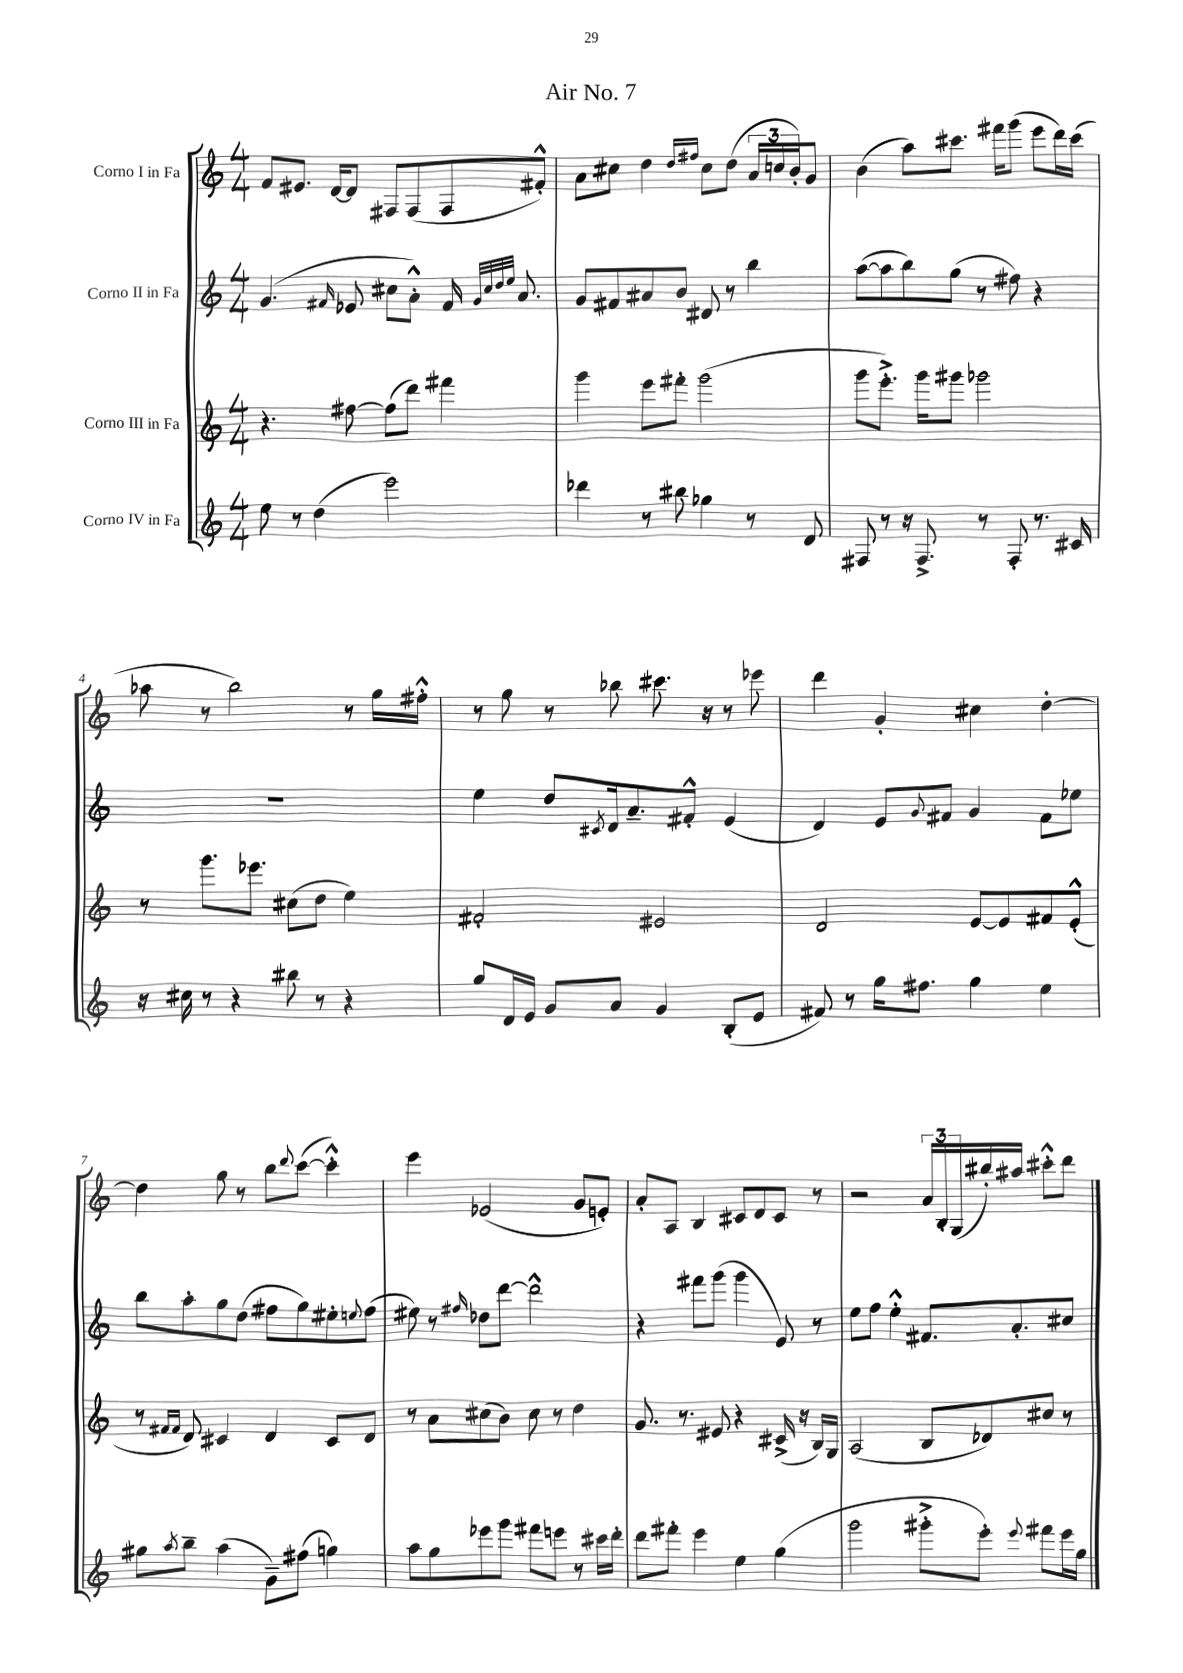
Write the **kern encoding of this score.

**kern	**kern	**kern	**kern
*staff4	*staff3	*staff2	*staff1
*clefG2	*clefG2	*clefG2	*clefG2
*k[]	*k[]	*k[]	*k[]
*M4/4	*M4/4	*M4/4	*M4/4
8ee	4.r	(4.g	8f
8r	.	.	8.e#
(4dd	.	.	.
.	.	.	[16d
.	.	16qqf#	.
.	[8ff#	8e-	8d]
2eee)	(8ff#]	8cc#	8F#
.	8ddd)	8a'^^)	(8F#
.	4fff#	16f#	8F#
.	.	32qqg	.
.	.	32qqcc#	.
.	.	32qqdd	.
.	.	32qqee	.
.	.	8.a	.
.	.	.	8f#'^^)
=	=	=	=
4ddd-	4ggg	8g	8a
.	.	8f#	8cc#
8r	8eee	8a#	4dd
8bb#	8fff#'	8b	.
.	.	.	16qqdd
.	.	.	16qqff#
4gg-	(2ggg	8d#	8cc#
.	.	8r	(8dd
8r	.	4bb	24a
.	.	.	24cc
.	.	.	24b')
8d	.	.	8g
=	=	=	=
8F#	8ggg	([8aa	(4b
8r	8.eee'^)	8aa]	.
16r	.	8bb)	8aa)
8.F#^	16ggg	.	.
.	8ggg#	(8gg	8.ccc#
8r	2ggg-	8r	.
.	.	.	16fff#
8F#'	.	8ff#)	(8ggg
8.r	.	4r	8eee
.	.	.	16ddd)
16c#	.	.	(16ccc#
=	=	=	=
16r	8r	1r	8aa-
16cc#	.	.	.
8r	8.ggg	.	8r
4r	.	.	2bb)
.	8.eee-	.	.
8bb#	(8cc#	.	.
8r	8dd	.	.
4r	4ee)	.	8r
.	.	.	16gg
.	.	.	16ff#'^^
=	=	=	=
8gg	2f#'	4ee	8r
16d	.	.	8gg
16e	.	.	.
8g	.	8dd	8r
.	.	8qc#	.
8a	.	16d	8bb-
.	.	8.a~	.
4g	2e#	.	8.ccc#
.	.	8f#'^^	.
.	.	.	16r
(8B'	.	(4e	8r
8e	.	.	8eee-
=	=	=	=
8f#)	2d	4d)	4ddd
8r	.	.	.
16gg	.	8e	4g'
8.ff#	.	.	.
.	.	8qqg	.
.	.	8f#	.
4gg	[8e	4g	4cc#
.	8e]	.	.
4ee	8f#	8f#	[4dd'
.	(8e'^^	8ee-	.
=	=	=	=
8gg#	8r	8bb	4dd]
.	16qqf#	.	.
8qaa	16qqf#	.	.
8bb~	8d)	8aa'	.
(4aa	4c#	8gg	8gg
.	.	(8dd	8r
8g~)	4d	8ff#	8bb
.	.	.	8qqddd
(8ff#	.	8gg)	([8ccc
4gg)	8c#	8ee#'	4ccc'^^])
.	.	8qqee	.
.	8d	(8ff#	.
=	=	=	=
8aa	8r	8ee#)	4eee
8gg	8a	8r	.
.	.	16qqff#	.
8eee-	(8cc#	8dd-	(2e-
8ggg	8b)	[8ddd	.
8fff#	8cc#	2ddd^^]	.
8eee	8r	.	.
8r	4dd	.	8g
16ccc#	.	.	8e')
16ddd'	.	.	.
=	=	=	=
8ddd	8.g	4r	8a'
8fff#'	.	.	8A
.	8.r	.	.
4eee	.	8fff#	4B
.	8e#	(8ggg	.
4ee	4r	4ggg	8c#
.	.	.	8d
(4gg	(16c#^	8e)	8c#
.	16r	.	.
.	16B)	8r	8r
.	16G	.	.
=	=	=	=
2ggg	(2A	8ee	2r
.	.	8ff	.
.	.	4ee'^^	.
8ggg#'^	8B	8.f#	24a
.	.	.	24B'
.	.	.	(24G
8eee')	8d-)	.	16bb#')
.	.	8.a'	16aa#
8qqeee	.	.	.
8fff#	8cc#	.	8ccc#'^^
16eee	8r	8cc#	8ddd
16gg	.	.	.
==	==	==	==
*-	*-	*-	*-
